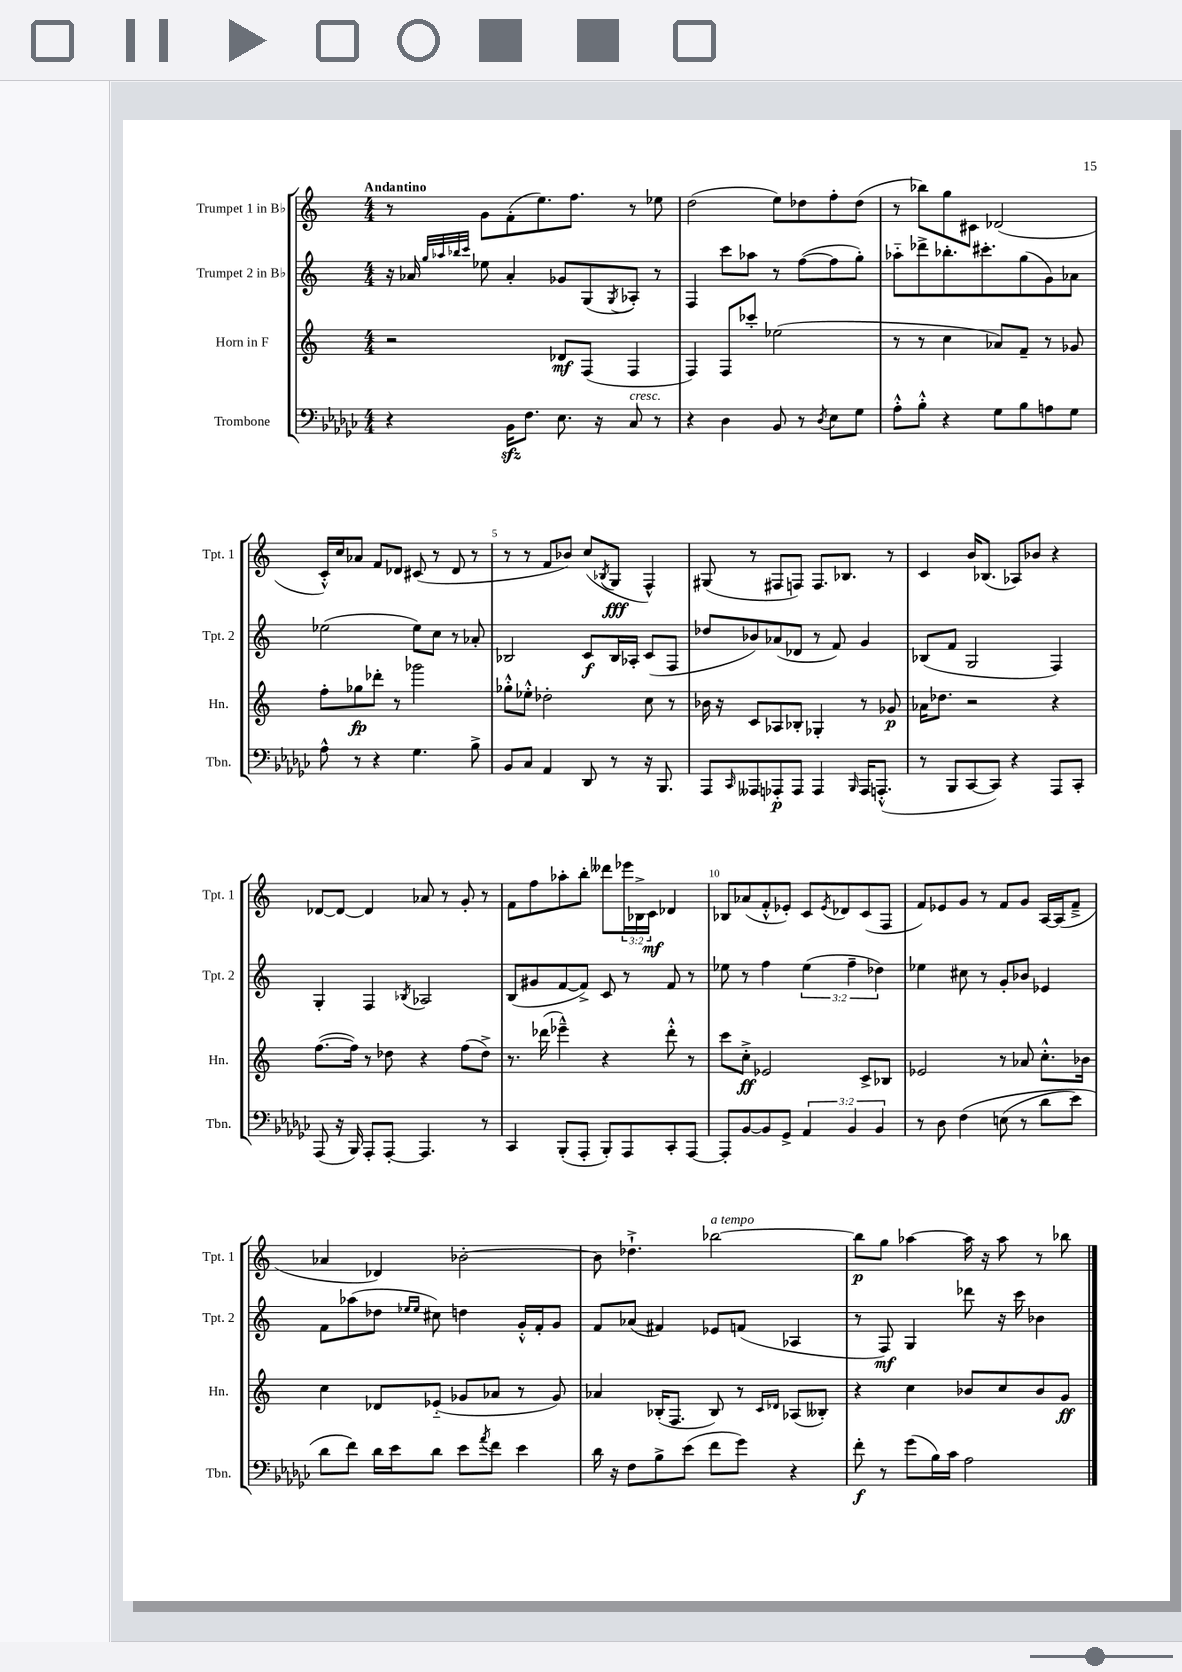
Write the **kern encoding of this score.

**kern	**kern	**kern	**kern
*staff4	*staff3	*staff2	*staff1
*clefF4	*clefG2	*clefG2	*clefG2
*k[b-e-a-d-g-c-]	*k[]	*k[]	*k[]
*M4/4	*M4/4	*M4/4	*M4/4
4r	2r	16r	8r
.	.	16a-	.
.	.	32qqgg	.
.	.	32qqaa-	.
.	.	32qqbb-	.
.	.	32qqccc	.
.	.	8ee-	8g
16BB-	.	4a-'	(8f'
8.F	.	.	.
.	.	.	8.ee)
8.E-	8d-	8g-	.
.	.	.	8.ff
.	(8F	(8G	.
16r	.	.	.
.	.	8qG	.
8C-	4F	8A-')	8r
8r	.	8r	8ee-
=	=	=	=
4r	4F)	4F	(2dd
4D-	8F	8ccc	.
.	8ccc-'	8aa-	.
8BB-	(2ee-	8r	8ee)
8r	.	([8ff	8dd-
8qD-	.	.	.
8E-	.	8ff]	8ff'
8G-	.	8gg')	(8dd-
=	=	=	=
8A-'^^	8r	8aa-'~	8r
8B-'^^	8r	8ddd-^	8bb-)
4r	4cc	8.bb-'	8gg
.	.	.	8c#
.	.	8.ccc#'	.
8G-	8a-)	.	(2d-
8B-	8f~	(8gg	.
8A	8r	8g)	.
8G-	8g-	8a-	.
=	=	=	=
8A-^^	8ff'	(2ee-	16c'^^)
.	.	.	16cc
8r	8gg-	.	8a-
4r	8ddd-'	.	8f
.	8r	.	8d-
4.G-	2ggg-	8ee-)	(8c#
.	.	8cc	8r
.	.	8r	8d-
8B-^	.	8a-'	8r
=	=	=	=
8BB-	8gg-'^^	2B-	8r
8C-	8ee-'^^	.	8r
4AA-	2dd-'	.	8f
.	.	.	8b-)
8DD-	.	8c	(8cc
.	.	.	8qB-
8r	.	16B-	8G
.	.	16A-'	.
16r	8cc	(8c	4F^^)
8.BBB-	.	.	.
.	8r	8F	.
=	=	=	=
8AAA-	16b-	8dd-	(8G#
.	16r	.	.
16qqCC-	.	.	.
8AAA--	8c	8b-)	8r
8AAA-'	8A-	(8a-	8F#
8AAA-	8B-'	8d-	8F)
4AAA-	4G-'	8r	8.F
.	.	8f)	.
.	.	.	8.B-
16qqBBB-	.	.	.
16AAA-	8r	4g	.
(8.AAA'^^	.	.	.
.	8g-	.	8r
=	=	=	=
8r	16a-	(8B-	4c
.	8.dd-	.	.
8BBB-	.	8f	.
[8CC-	2r	2G	16b
.	.	.	(8.B-
8CC-])	.	.	.
4r	.	.	8A-)
.	.	.	8b-
8AAA-	4r	4F)	4r
8CC-'	.	.	.
=	=	=	=
(8AAA-	([8.ff	4G'	[8d-
16r	.	.	8d-_
16BBB-)	16ff])	.	.
8AAA-'	8r	4F	4d-]
[8AAA-'	8dd-	.	.
.	.	8qB-	.
4.AAA-]	4r	2A-	8a-
.	.	.	8r
.	(8ff	.	8g'
8r	8dd-^)	.	8r
=	=	=	=
4CC-	8.r	(8B	8f
.	.	8g#	8ff
.	(16ddd-	.	.
(8BBB-'	4eee-~^^)	[8f	8aa-'
8AAA-'	.	8f^])	8bb'
8BBB-')	4r	8c	8ddd--
8AAA-	.	8r	24eee-
.	.	.	24B-^
.	.	.	24c
8CC-'	8ddd-'^^	8f	4d-
[8AAA-	8r	8r	.
=	=	=	=
8AAA-']	8ccc	8ee-	8B-
[8BB-	8cc'^	8r	(8a-
8BB-]	2e-	4ff	8f'^^
8GG-^	.	.	8e-')
6AA-	.	(6ee-	8c
.	.	.	8qe-
.	.	.	8d-
6BB-	.	6ff~	.
.	8c^	.	(8c
6BB-	.	6dd-)	.
.	8B-	.	8F
=	=	=	=
8r	2e-	4ee-	8f)
8D-	.	.	8e-
&(4F	.	8cc#	8g
.	.	8r	8r
(8E	8r	8g'	8f
8r	8a-	8b-	8g
8d-	8.cc'^^	4e-	[16A
.	.	.	(16A]
8e-)	.	.	8f~^
.	16b-	.	.
=	=	=	=
8d-	4cc	8f	4a-
8f&)	.	(8aa-	.
16d-	8d-	8dd-	4d-)
16e-	.	.	.
.	.	16qqee-	.
.	.	16qqee-	.
8d-	(8e-'~	8cc#)	.
8e-	8g-	4dd	[2b-'
8qa-	.	.	.
8f	8a-	.	.
4e-	8r	16g'^^	.
.	.	16f'	.
.	8g-)	8g	.
=	=	=	=
16d-	4a-	8f	8b-]
16r	.	.	.
8F	.	(8a-	4.dd-`^
8B-^	(16B-'	4f#)	.
.	8.F	.	.
(8e-	.	.	.
8f	8B-)	8e-	[2bb-
8g-)	8r	(8f	.
.	16qqc	.	.
.	16qqd-	.	.
4r	(8A-	4A-	.
.	8B--')	.	.
=	=	=	=
8f'	4r	8r	8bb-]
8r	.	8F)	8gg
(8g-	4cc	4G	[4aa-
16B-)	.	.	.
16c-	.	.	.
2A-	8b-	8ddd-	16aa-]
.	.	.	16r
.	8cc	16r	8aa-
.	.	16ccc	.
.	8b-	4b-	8r
.	8g	.	8bb-
==	==	==	==
*-	*-	*-	*-
